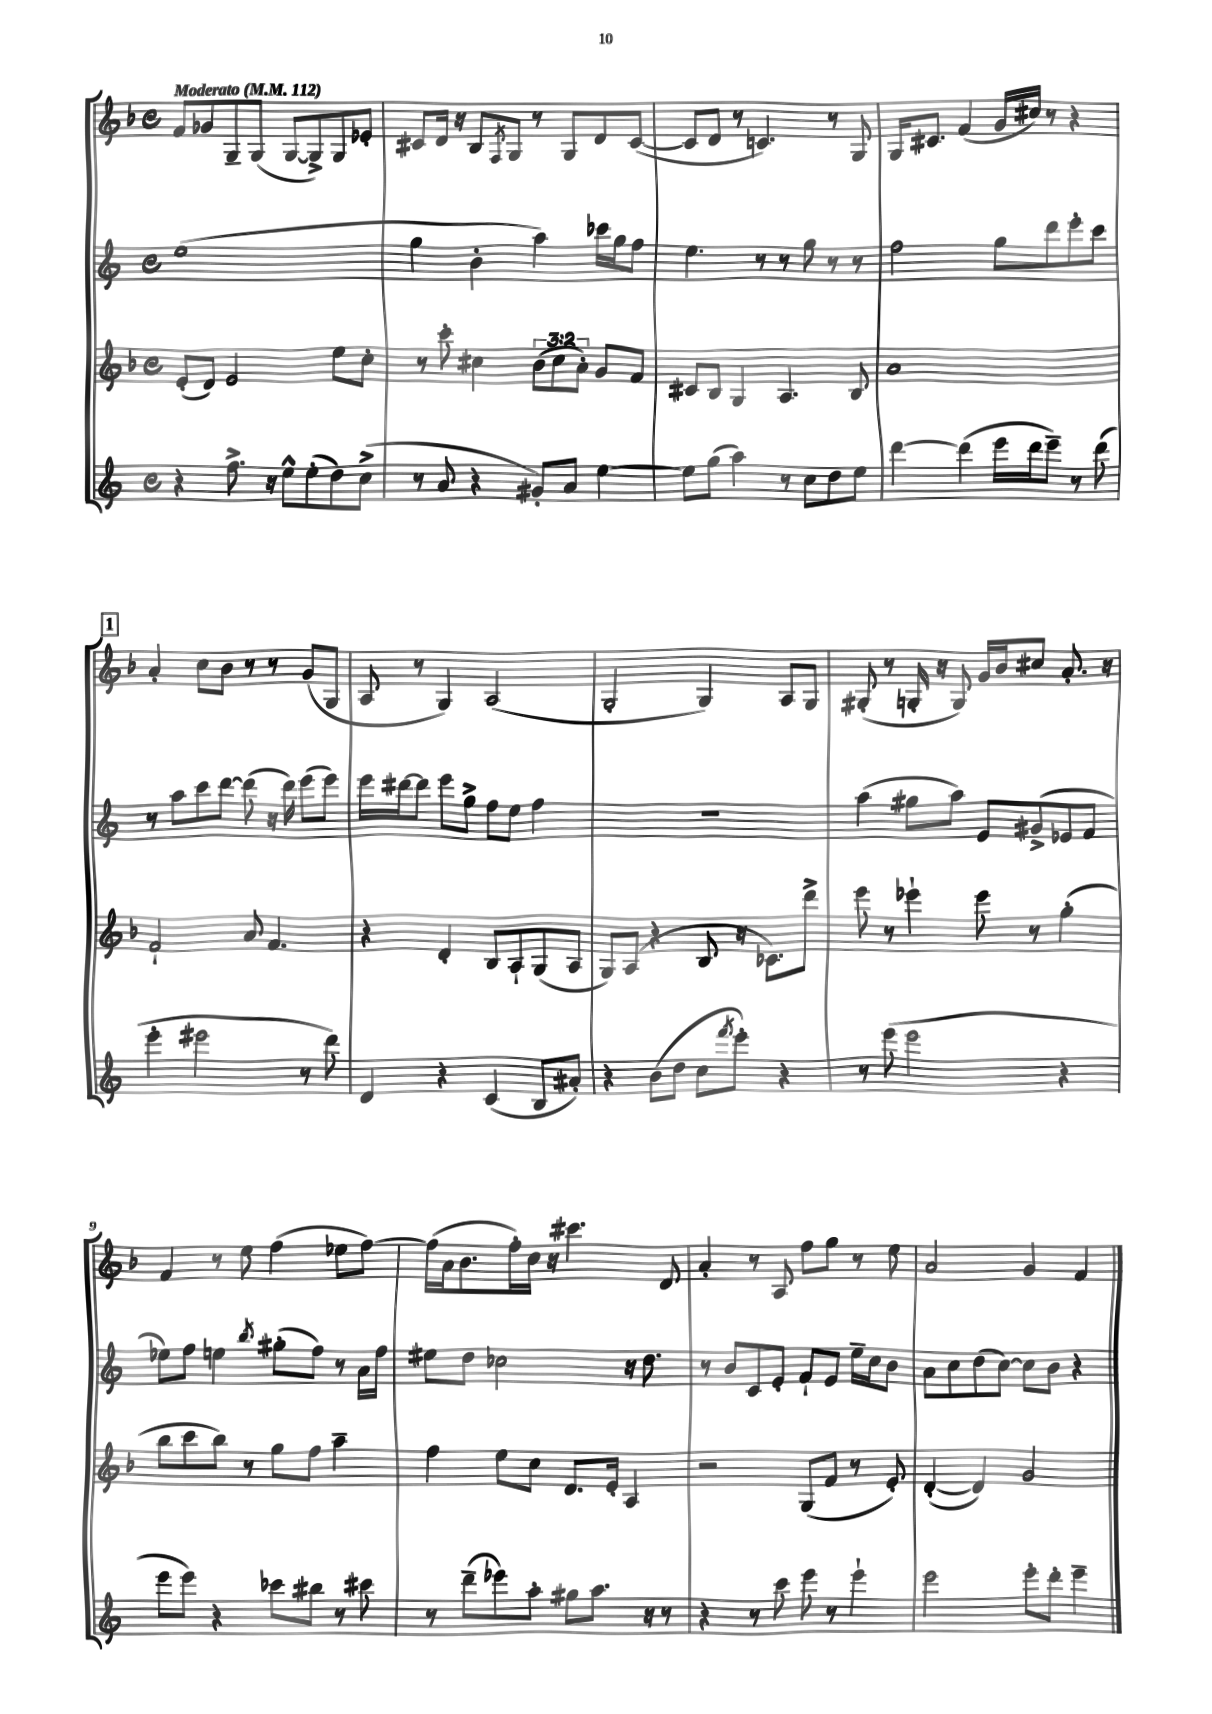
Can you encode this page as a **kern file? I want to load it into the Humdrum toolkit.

**kern	**kern	**kern	**kern
*part4	*part3	*part2	*part1
*staff4	*staff3	*staff2	*staff1
*clefG2	*clefG2	*clefG2	*clefG2
*k[]	*k[b-]	*k[]	*k[b-]
*M4/4	*M4/4	*M4/4	*M4/4
*met(c)	*met(c)	*met(c)	*met(c)
*MM112	*MM112	*MM112	*MM112
=1	=1	=1	=1
!	!	!	!LO:TX:a:B:t=Moderato
4r	(8e'/L	(1ee	8f/L
.	8d/J)	.	8g-X/
8.ff^\	2e/	.	8G~/
.	.	.	(8G/J
16r	.	.	.
8ee^^\L	.	.	[8G/L
(8ee'\	.	.	8G^/])
8dd\)	8ee\L	.	8G/
(8cc^\J	8cc'\J	.	8e-X'/J
=2	=2	=2	=2
8r	8r	4gg\	8c#X/L
8a/	8ccc'\	.	16d/Jk
.	.	.	16r
4r	4cc#X\	4b'\	8B-/L
.	.	.	8qF/
.	.	.	8G/J
8g#X'/L)	(12b-\L	4aa\)	8r
.	12cc#\	.	.
8a/J	.	.	8G/L
.	12a'\J)	.	.
[4ee\	8g/L	16ccc-X\LL	8d/
.	.	16gg\J	.
.	8f/J	8ff\J	([8c#/J
=3	=3	=3	=3
8ee\L]	8c#X/L	4.ee\	8c#/L]
(8gg\J	8B-/J	.	8d/J
4aa\)	4G/	.	8r
.	.	8r	4.cn/)
8r	4.A/	8r	.
8cc\L	.	8gg\	.
8dd\	.	8r	8r
8ee\J	8B-/	8r	8G/
=4	=4	=4	=4
[4ddd\	1a	2ff\	16G/KL
.	.	.	8.c#X/J
(4ddd\]	.	.	(4f/
16eee\LL	.	8gg\L	16g/LL
16ddd\J	.	.	16cc#X/JJ)
8eee~\J)	.	8ddd\	8r
8r	.	8eee'\	4r
(8ddd\	.	8ccc\J	.
!!LO:LB:g=z
!!LO:REH:place=s1:t=1
=5	=5	=5	=5
4eee'\	2f`/	8r	4a'/
.	.	8aa\L	.
2eee#X\	.	8ccc\	8cc\L
.	.	[8ddd\J	8b-\J
.	8a/	(8ddd\]	8r
.	4.f/	16r	8r
.	.	16ddd\)	.
8r	.	(8eee\L	(8g/L
8ddd\)	.	8eee\J)	8G/J
=6	=6	=6	=6
4d/	4r	16eee\LL	8A/
.	.	[16ddd#X\J	.
.	.	8ddd#\J]	8r
4r	4d'/	8eee\L	4G/)
.	.	8gg^\J	.
(4c/	8B-/L	8ff\L	(2A/
.	8A`/	8ee\J	.
8B/L	(8G/	4ff\	.
8a#X'/J)	8A/J	.	.
=7	=7	=7	=7
4r	8G/L)	1r	2G'/
.	(8A/J	.	.
(8b\L	4r	.	.
8dd\J	.	.	.
8cc\L	8B-/	.	4G/)
8qfff/	.	.	.
8eee'\J)	16r	.	.
.	8.c-X\L)	.	.
4r	.	.	8A/L
.	8ddd^\J	.	8G/J
=8	=8	=8	=8
8r	8eee\	(4aa\	(8G#X'/
(8eee\	8r	.	8r
2eee\	4eee-X`\	8gg#X\L	16Gn'/
.	.	.	16r
.	.	8aa\J)	8G/)
.	8eee-\	8e/L	16g/LL
.	.	.	16b-/J
.	8r	(8g#X^/	8cc#X/J
4r	(4gg'\	8e-X/	8.a'/
.	.	8f/J	.
.	.	.	16r
!!LO:LB:g=z
=9	=9	=9	=9
8eee\L	8bb-\L	8ee-X\L)	4f/
8eee\J)	8ccc\	8ff\J	.
4r	8bb-\J)	4een\	8r
.	8r	.	8ee\
.	.	8qbb/	.
8ccc-X\L	8gg\L	(8gg#X'\L	(4ff\
8bb#X\J	8ff\J	8ff\J)	.
8r	4aa~\	8r	8ee-X\L
8ccc#X\	.	16a\LL	[8ff\J)
.	.	16ff\JJ	.
=10	=10	=10	=10
8r	4ff\	8ee#X\L	(16ff\LL]
.	.	.	16a\J
(8ddd~\L	.	8dd\J	8.b-\
8eee-X\)	8ee\L	2cc-X\	.
.	.	.	16ff'\L)
8aa'\J	8cc\J	.	16cc\JJ
.	.	.	16r
8gg#X\L	8.d/L	.	4.ccc#X\
8.aa\J	.	.	.
.	16e'/Jk	.	.
.	4A/	16r	.
16r	.	8.dd\	.
8r	.	.	8d/
=11	=11	=11	=11
4r	2r	8r	4a'/
.	.	8b/L	.
8r	.	8c/	8r
8ccc\	.	8e'/J	8A/
8eee\	(8G/L	8f`/L	8ff\L
8r	8f/J	8e/J	8gg\J
4eee`\	8r	16ee~\LL	8r
.	.	16cc\J	.
.	8e'/)	8b\J	8ee\
=12	=12	=12	=12
2eee\	([4d'/	8a\L	2a/
.	.	8cc\	.
.	4d/])	(8dd\	.
.	.	[8cc\J)	.
8eee'\L	2g/	8cc\L]	4g/
8ddd'\J	.	8b\J	.
4eee~\	.	4r	4f/
==	==	==	==
*-	*-	*-	*-
